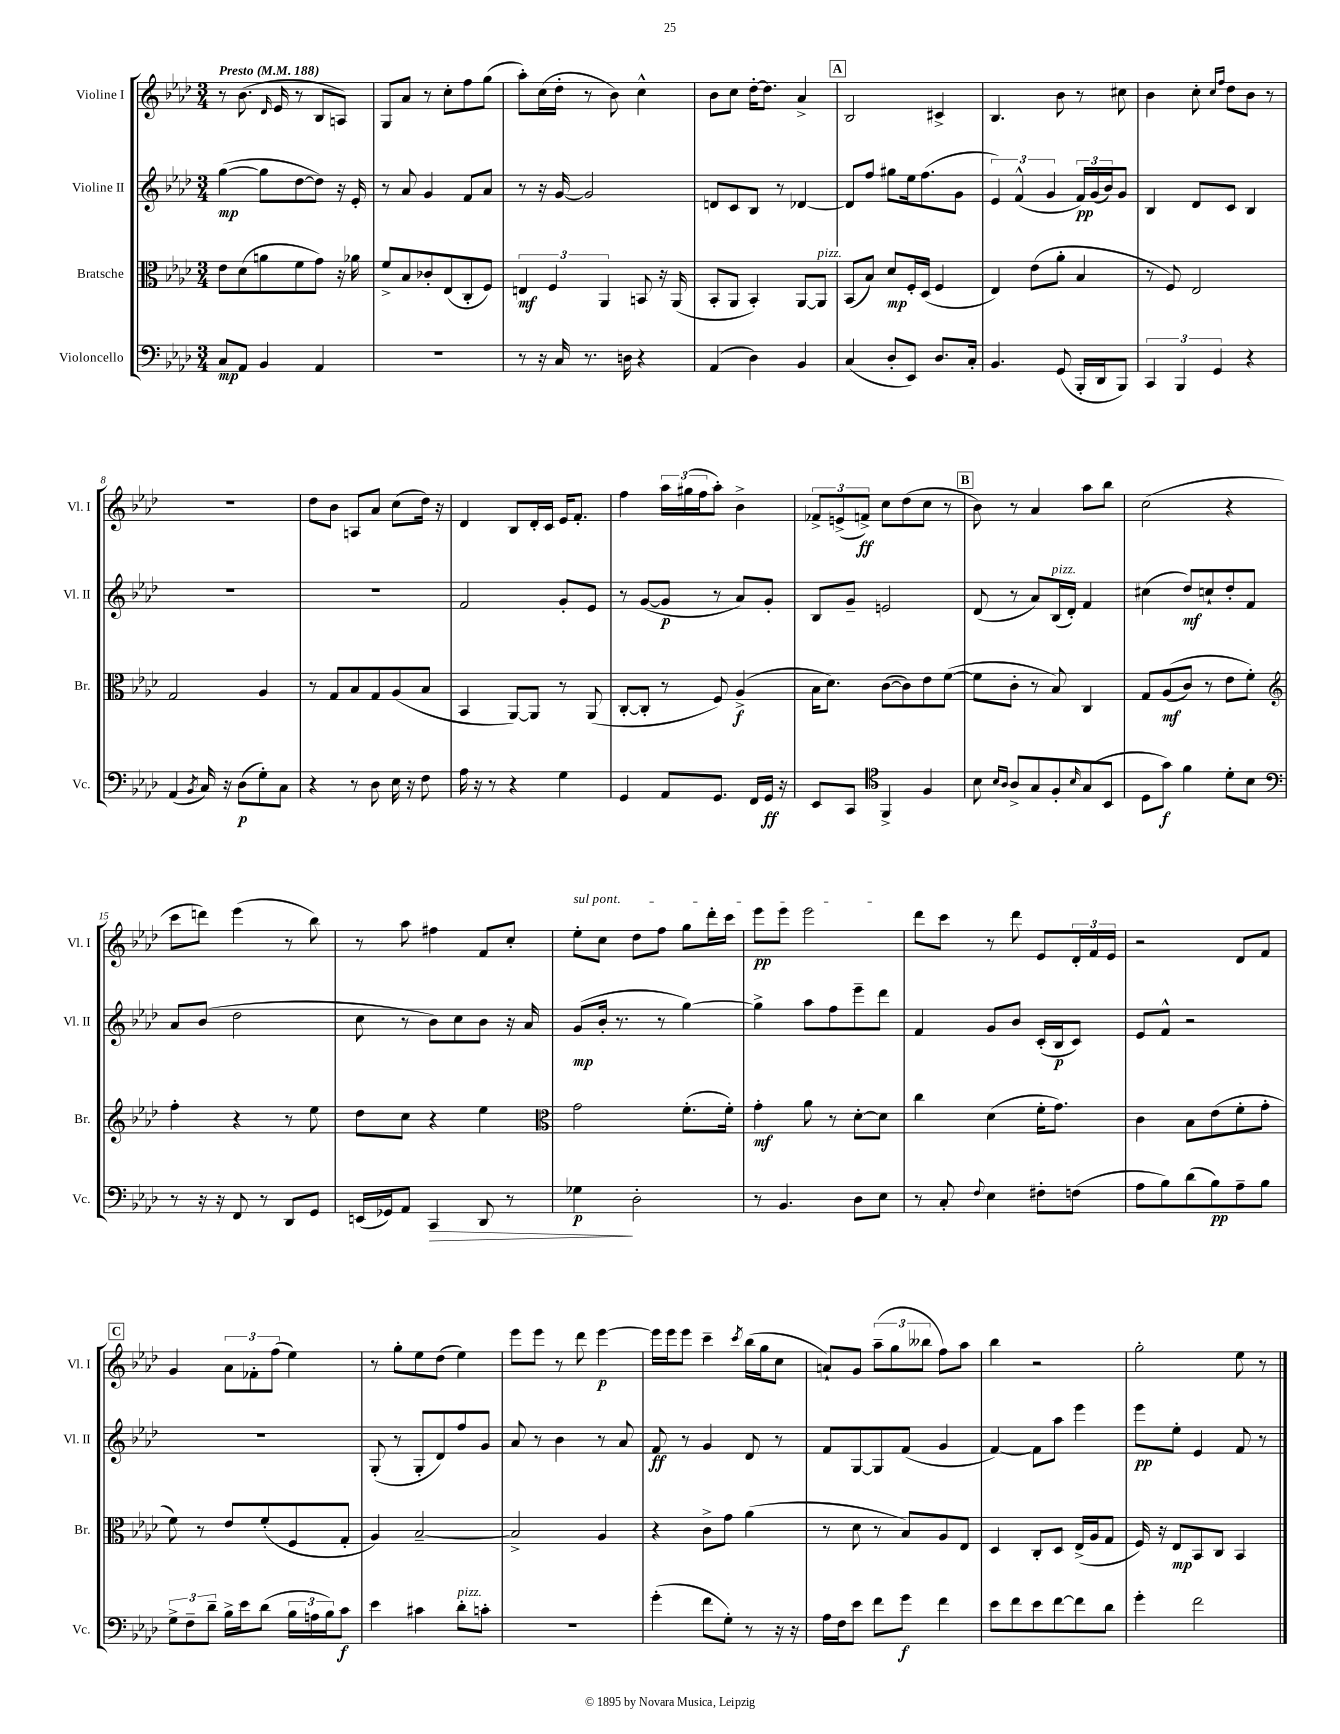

**kern	**kern	**kern	**kern
*staff4	*staff3	*staff2	*staff1
*clefF4	*clefC3	*clefG2	*clefG2
*k[b-e-a-d-]	*k[b-e-a-d-]	*k[b-e-a-d-]	*k[b-e-a-d-]
*M3/4	*M3/4	*M3/4	*M3/4
*MM188	*MM188	*MM188	*MM188
8C	8e-	([4gg	8r
8AA-	(8d-	.	(8.b-
4BB-	8a	8gg]	.
.	.	.	16qqd-
.	.	.	16e-
.	8f	[8dd-	8r
4AA-	8g)	8dd-])	8B-
.	16r	16r	8A)
.	16a-	16e-'	.
=	=	=	=
2.r	8f^	8r	8G
.	8B-	8a-	8a-
.	8c-'	4g	8r
.	(8E-	.	8cc'
.	8C'	8f	8ff
.	8F)	8a-	(8gg
=	=	=	=
8r	6E	8r	8aa-')
16r	.	16r	(16cc
.	6F	.	.
16C	.	[16g	16dd-'
8.r	.	2g]	8r
.	6AA-	.	.
.	.	.	8b-)
16D	.	.	.
4r	8BB	.	4cc^^
.	16r	.	.
.	(16AA-	.	.
=	=	=	=
(4AA-	8BB-'	8d	8b-
.	8AA-	8c	8cc
4D-)	4BB-')	8B-	[16dd-'
.	.	.	8.dd-]
.	.	8r	.
4BB-	[8AA-	[4d-	4a-^
.	8AA-]	.	.
=	=	=	=
(4C	(8BB-	8d-]	2B-
.	8B-)	8ff	.
8D-'	8d-	8gg#	.
8EE-)	16F'	16ee-	.
.	(16D-	(8.ff	.
8.D-	4F	.	4c#^
.	.	8g	.
16C'	.	.	.
=	=	=	=
4.BB-	4E-)	6e-)	4.B-
.	.	(6f^^	.
.	(8e-	.	.
.	.	6g	.
(8GG	8a-'	.	8b-
16BBB-'	4B-	24f)	8r
.	.	(24g	.
16DD-	.	.	.
.	.	24b-)	.
8BBB-)	.	8g	8cc#
=	=	=	=
6CC	8r	4B-	4b-
.	8F)	.	.
6BBB-	.	.	.
.	2E-	8d-	8cc'
6GG	.	.	.
.	.	.	16qqcc
.	.	.	16qqff
.	.	8c	8dd-
4r	.	4B-	8b-
.	.	.	8r
=	=	=	=
(4AA-	2G	2.r	2.r
8qBB-	.	.	.
16C)	.	.	.
16r	.	.	.
(8D-	.	.	.
8G')	4A-	.	.
8C	.	.	.
=	=	=	=
4r	8r	2.r	8dd-
.	8G	.	8b-
8r	8B-	.	8A
8D-	8G	.	8a-
16E-	(8A-	.	(8cc
16r	.	.	.
8F	8B-	.	16dd-)
.	.	.	16r
=	=	=	=
16A-	4BB-	2f	4d-
16r	.	.	.
8r	.	.	.
4r	[8AA-)	.	8B-
.	8AA-]	.	16d-'
.	.	.	16c
4G	8r	8g'	16e-
.	.	.	8.f'
.	(8AA-	8e-	.
=	=	=	=
4GG	[8C'	8r	4ff
.	8C']	([8g	.
8AA-	8r	8g]	24aa-
.	.	.	(24gg#
.	.	.	24ff
8.GG	8F)	8r	8aa-')
.	(4A-^	8a-)	4b-^
16FF	.	.	.
16GG	.	8g'	.
16r	.	.	.
=	=	=	=
8EE-	16B-	8B-	12f-^
.	8.d-)	.	.
.	.	.	(12e^
8CC	.	8g~	.
.	.	.	12f^)
*clefC4	*	*	*
4FF^	([8c	2e	8cc
.	8c])	.	(8dd-
4F	8e-	.	8cc
.	([8f	.	8r
=	=	=	=
8B-	8f]	(8d-	8b-)
16qqB-	.	.	.
16qqA-	.	.	.
8A-^	8c'	8r	8r
8G	8r	8a-)	4a-
8F'	8B-)	(16B-	.
.	.	16d-')	.
16qqB-	.	.	.
(8G	4C	4f	8aa-
8BB-	.	.	8bb-
=	=	=	=
8D-	8G	(4cc#	(2cc
8g)	&((8A-	.	.
4f	8c)	8dd-)	.
.	8r	8cc`	.
8d-'	8e-	8dd-'	4r
8B-	8f'&)	8f	.
=	=	=	=
*clefF4	*clefG2	*	*
8r	4ff'	8a-	8ccc
16r	.	(8b-	8ddd)
16r	.	.	.
8FF	4r	2dd-	(4eee-
8r	.	.	.
8DD-	8r	.	8r
8GG	8ee-	.	8bb-)
=	=	=	=
(16EE	8dd-	8cc	8r
16GG-)	.	.	.
8AA-	8cc	8r	8aa-
4CC	4r	8b-)	4ff#
.	.	8cc	.
8DD-	4ee-	8b-	8f
8r	.	16r	8cc'
.	.	16a-	.
=	=	=	=
*	*clefC3	*	*
4G-	2g	(8g	8ee-'
.	.	16b-'	8cc
.	.	8.r	.
2D-'	.	.	8dd-
.	.	8r	8ff
.	(8.f'	[4gg)	8gg
.	.	.	16ddd-'
.	16f')	.	16ccc
=	=	=	=
8r	4g'	4gg^]	8eee-
4.BB-	.	.	8eee-
.	8a-	8aa-	2eee-
.	8r	8ff	.
8D-	[8d-'	8eee-~	.
8E-	8d-]	8ddd-	.
=	=	=	=
8r	4cc	4f	8ddd-
8C'	.	.	8ccc
8qqF	.	.	.
4E-	(4d-	8g	8r
.	.	8b-	8ddd-
8F#'	16f'	(16c'	8e-
.	8.g)	16B-	.
(8F	.	8c)	24d-'
.	.	.	24f
.	.	.	24e-
=	=	=	=
8A-	4c	8e-	2r
8B-)	.	8f^^	.
(8d-	8B-	2r	.
8B-)	(8e-	.	.
8A-~	8f'	.	8d-
8B-	8g'	.	8f
=	=	=	=
12G^	8f)	2.r	4g
12F~	.	.	.
.	8r	.	.
12d-~	.	.	.
16B-^	8e-	.	12a-
16e-	.	.	.
.	.	.	12f-'
(8d-	(8f'	.	.
.	.	.	(12ff
24B-	8F	.	4ee-)
24A	.	.	.
24B-)	.	.	.
8c	8G'	.	.
=	=	=	=
4e-	4A-)	(8G'	8r
.	.	8r	8gg'
4c#	[2B-~	8G'	8ee-
.	.	8d-)	(8dd-
8d-'	.	8ff	4ee-)
8c'	.	8g	.
=	=	=	=
2.r	2B-^]	8a-	8eee-
.	.	8r	8eee-
.	.	4b-	8r
.	.	.	8ddd-
.	4A-	8r	[4eee-
.	.	8a-	.
=	=	=	=
(4g'	4r	8f	16eee-]
.	.	.	16eee-
.	.	8r	8eee-
8f	8c^	4g	4ccc~
8G')	8g	.	.
.	.	.	8qccc
8r	(4a-	8d-	(16bb-
.	.	.	16gg
16r	.	8r	8cc
16r	.	.	.
=	=	=	=
16A-	8r	8f	8a`)
16F	.	.	.
8e-	8d-	[8G	8g
8f	8r	8G]	(12aa-~
.	.	.	12gg
8g	8B-)	(8f	.
.	.	.	12bb--
4f	8A-	4g	8ff)
.	8E-	.	8aa-
=	=	=	=
8e-	4D-	[4f)	4bb-
8f	.	.	.
8e-	8C'	8f]	2r
[8f	8D-	8aa-	.
8f]	(16E-^	4eee-	.
.	16A-	.	.
8d-	8G	.	.
=	=	=	=
4g'	16F)	8eee-	2gg'
.	16r	.	.
.	8E-	8ee-'	.
2f	8BB-	4e-	.
.	8C	.	.
.	4BB-	8f	8ee-
.	.	8r	8r
==	==	==	==
*-	*-	*-	*-
